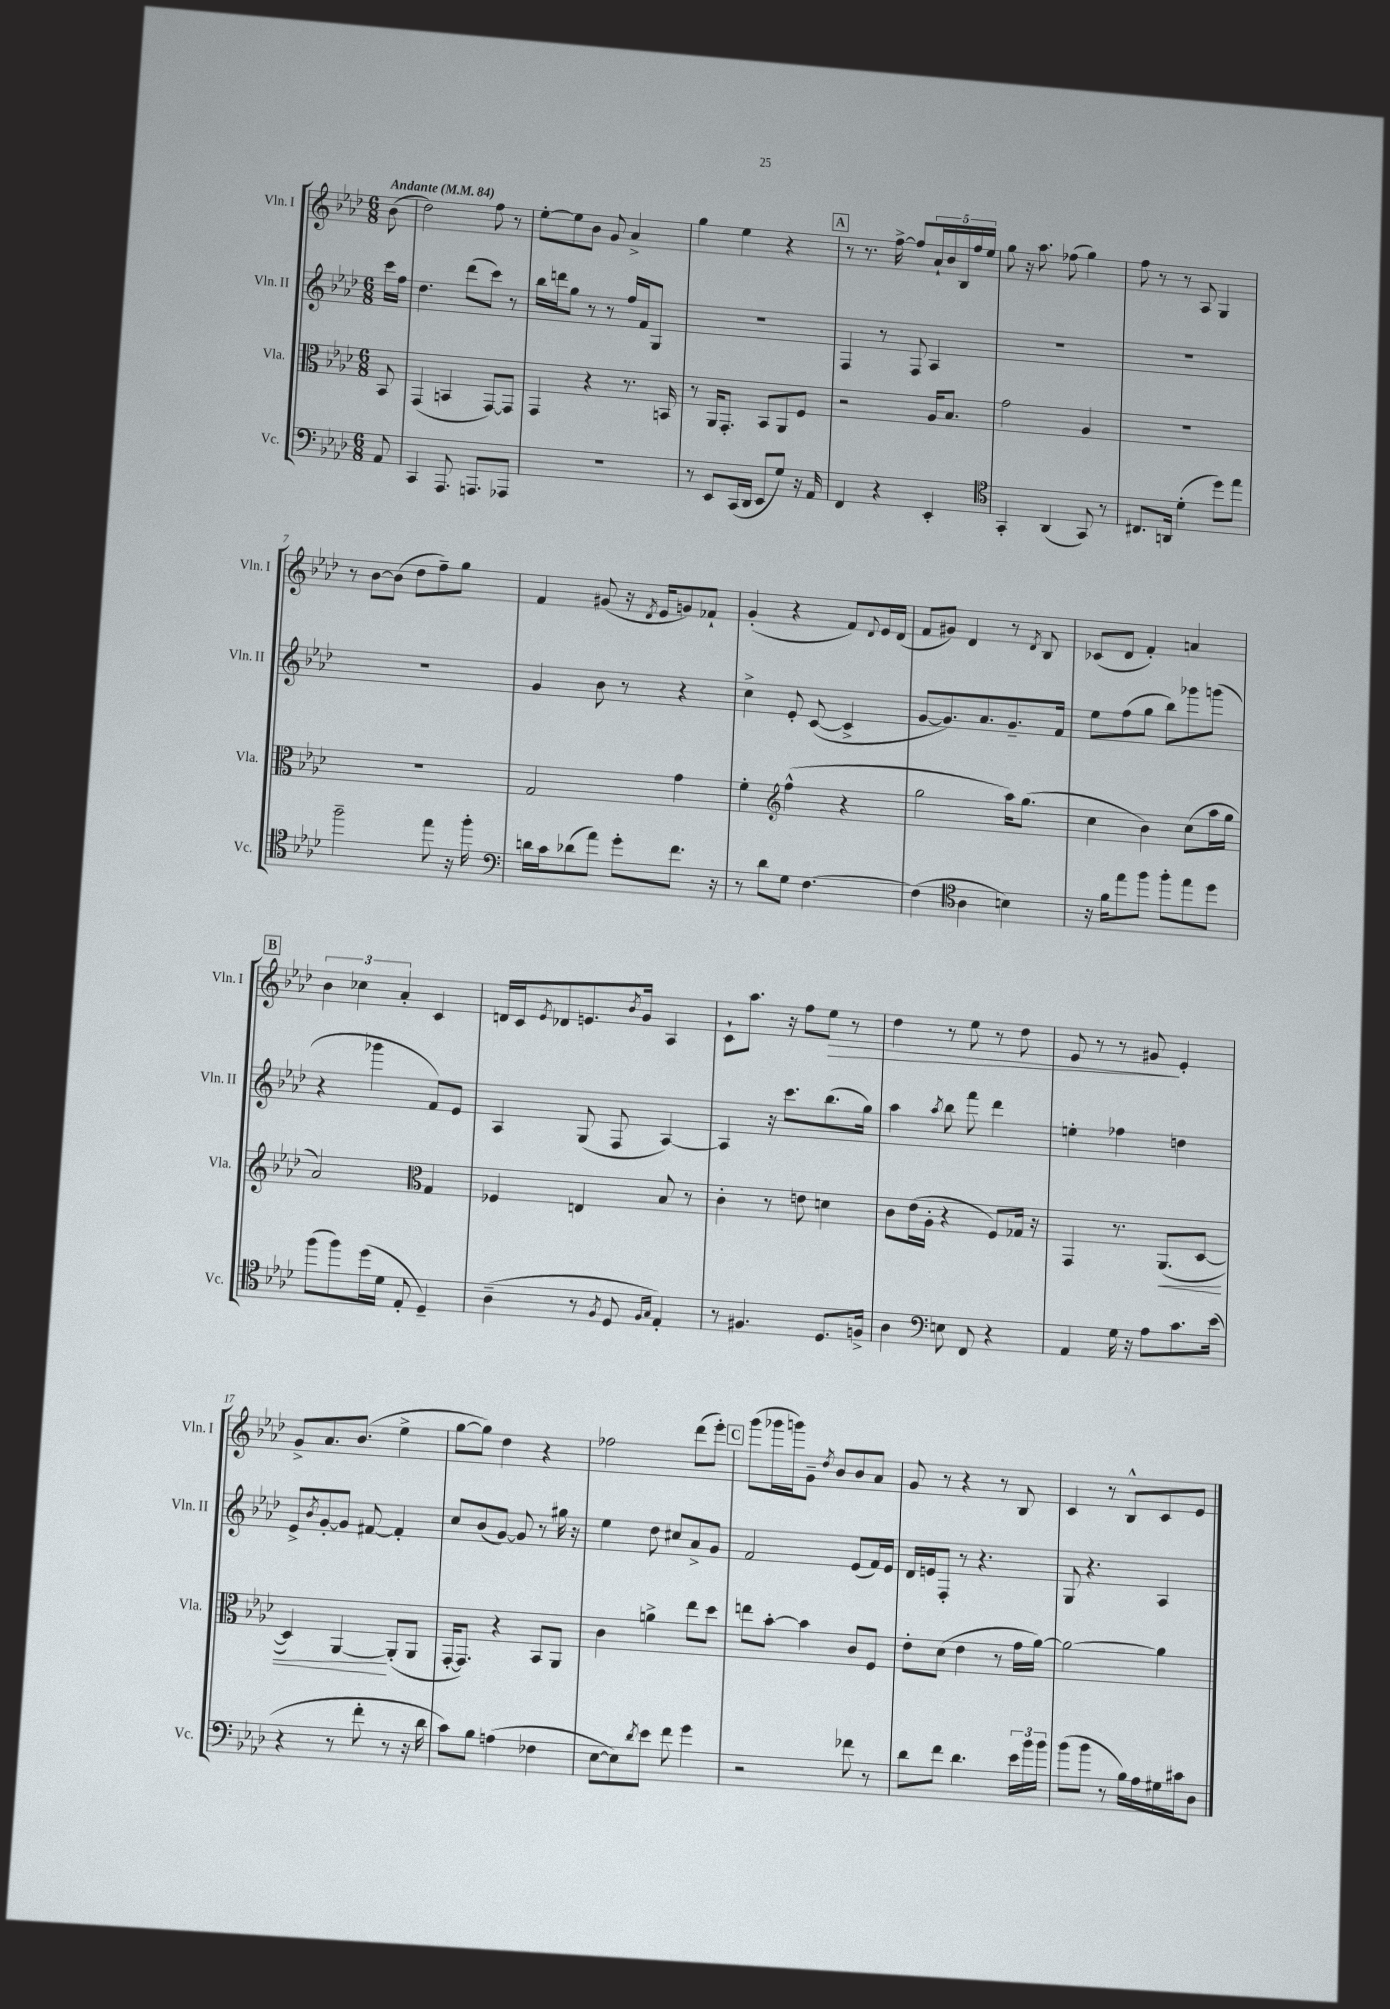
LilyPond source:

<<
\new StaffGroup <<
\new Staff = "s0" \with { instrumentName = "Vln. I" shortInstrumentName = "Vln. I" } {
    \clef treble \key aes \major \numericTimeSignature \time 6/8 \partial 8 \tempo "Andante" 4 = 84
    bes'8( |
    des''2) f''8 r8 |
    ees''8~-. ees''8 bes'8 g'8 aes'4-> |
    g''4 ees''4 r4 |
    \mark \markup { \box "A" } r8 r8. f''16~-> f''8 \tuplet 5/4 { aes'16-! bes'16 bes16 f''16 ees''16 } |
    g''8 r16 aes''8. fes''8( g''4) |
    f''8 r8 r8 aes8 g4 |
    r8 bes'8~ bes'8( des''8 f''8--) g''8 |
    f'4 gis'8( r16 \acciaccatura { des'8 } ees'16 g'8) fes'8-! |
    g'4-.( r4 f'8) \appoggiatura { des'8 } ees'16 des'16( |
    f'8 gis'8) des'4 r8 \acciaccatura { des'8 } bes8 |
    ces'8( des'8 f'4-.) a'4 |
    \mark \markup { \box "B" } \tuplet 3/2 { bes'4 ces''4 aes'4-. } c'4 |
    d'16 c'16 \acciaccatura { ees'8 } des'8 e'8. \acciaccatura { bes'8 } g'16 aes4 |
    c'8-! aes''8. r16 f''8 ees''8\> r8 |
    des''4 r8 ees''8 r8 des''8 |
    ees'8 r8 r8 gis'8\! ees'4-. |
    g'8-> aes'8. bes'8.( ees''4-> |
    g''8~ g''8) des''4 r4 |
    fes''2 des'''8( ees'''8-.) |
    \mark \markup { \box "C" } g'''8( ges'''16 g'''16) g'8-- \acciaccatura { des''8 } bes'8 bes'8 aes'8 |
    g'8 r8 r4 r8 bes8 |
    c'4 r8 bes8-^ c'8 ees'8 \bar "|." |
}
\new Staff = "s1" \with { instrumentName = "Vln. II" shortInstrumentName = "Vln. II" } {
    \clef treble \key aes \major \numericTimeSignature \time 6/8 \partial 8
    c'''16 f''16 |
    des''4. des'''8( c'''8) r8 |
    bes''16 d'''16 g''8 r8 r8 f''16 f'16 g8 |
    R2. |
    \mark \markup { \box "A" } f4 r8 f8 aes4 |
    R2. |
    R2. |
    R2. |
    g'4 bes'8 r8 r4 |
    c''4-> ees'8-. c'8~( c'4-> |
    g'8~ g'8.) aes'8. g'8.-- f'16 |
    ees''8 f''8( g''8 bes''8) ges'''8 g'''8( |
    \mark \markup { \box "B" } r4 ges'''4 f'8) ees'8 |
    aes4 g8( f8 aes4~) |
    aes4 r16 c'''8. bes''8.( g''16) |
    aes''4 \acciaccatura { aes''8 } bes''8 f'''8 des'''4 |
    e''4-. fes''4 d''4 |
    ees'8-> \acciaccatura { bes'8 } g'8~-. g'8 fis'8~ fis'4-. |
    c''8 bes'8( g'8~) g'8 r8 gis''16 r16 |
    ees''4 des''8 cis''8 aes'8-> g'8 |
    \mark \markup { \box "C" } f'2 ees'8( f'16) ees'16 |
    des'16 e'16 f8-. r8 r4. |
    g8 r4. aes4 \bar "|." |
}
\new Staff = "s2" \with { instrumentName = "Vla." shortInstrumentName = "Vla." } {
    \clef alto \key aes \major \numericTimeSignature \time 6/8 \partial 8
    bes,8 |
    g,4( b,4 g,8~) g,8 |
    g,4 r4 r8. b,16 |
    r8 aes,16 g,8.-. bes,8 aes,8 f8 |
    \mark \markup { \box "A" } r2 aes16 bes8. |
    g'2 aes4 |
    R2. |
    R2. |
    g2 g'4 |
    f'4-. \clef treble f''4-^( r4 |
    g''2 aes''16) g''8.( |
    c''4 bes'4) c''8( aes''16 g''16 |
    \mark \markup { \box "B" } aes'2) \clef alto g4 |
    fes4 e4 bes8 r8 |
    c'4-. r8 e'8 d'4 |
    c'8 ees'16( aes16-. r4 f8) ges16 r16 |
    g,4 r8. aes,8.\<( des8~ |
    des4) aes,4~\! aes,8-.( aes,8 |
    g,16~-. g,8.) r4 bes,8 aes,8 |
    c'4 a'4-> ees''8 des''8 |
    \mark \markup { \box "C" } e''8 bes'8~-. bes'4 c'8 f8 |
    ees'8-. des'8( ees'4 r8 g'16 aes'16~) |
    aes'2~ aes'4 \bar "|." |
}
\new Staff = "s3" \with { instrumentName = "Vc." shortInstrumentName = "Vc." } {
    \clef bass \key aes \major \numericTimeSignature \time 6/8 \partial 8
    aes,8 |
    c,4 aes,,8. a,,8. aes,,8 |
    R2. |
    r8 ees,8 c,16( des,16 ees,8 g8) r16 aes,16 |
    \mark \markup { \box "A" } f,4 r4 ees,4-. |
    \clef tenor g,4-. aes,4( g,8) r8 |
    cis8. a,16 des'4-.( des''8) ees''8 |
    f''2-- ees''8 r16 f''16-. |
    \clef bass d'16 c'16 des'8( aes'8) g'8-. f'8. r16 |
    r8 des'8 g8 f4.~ |
    f4( \clef tenor aes4 b4) |
    r16 f'16 ees''8 f''8 f''8-. ees''8 des''8 |
    \mark \markup { \box "B" } f''8( f''8) des''16( des'16 ees8-. des4--) |
    aes4--( r8 \acciaccatura { f8 } des8 \grace { f16 g16 } ees4-.) |
    r8 fis4. des8. f16-> |
    aes4 \clef bass e8 f,8 r4 |
    aes,4 g16 r16 aes8 c'8. ees'16( |
    r4 r8 f'8-. r8 r16 des'16 |
    c'8) bes8 a4( fes4 |
    ees8~ ees8) \acciaccatura { des'8 } ees'8 f'8 g'4 |
    \mark \markup { \box "C" } r2 fes'8 r8 |
    des'8 f'8 des'4. \tuplet 3/2 { ees'16 bes'16 bes'16 } |
    bes'8( bes'8 r8 bes16) aes16 gis16 cis'16 des8 \bar "|." |
}
>>
>>
